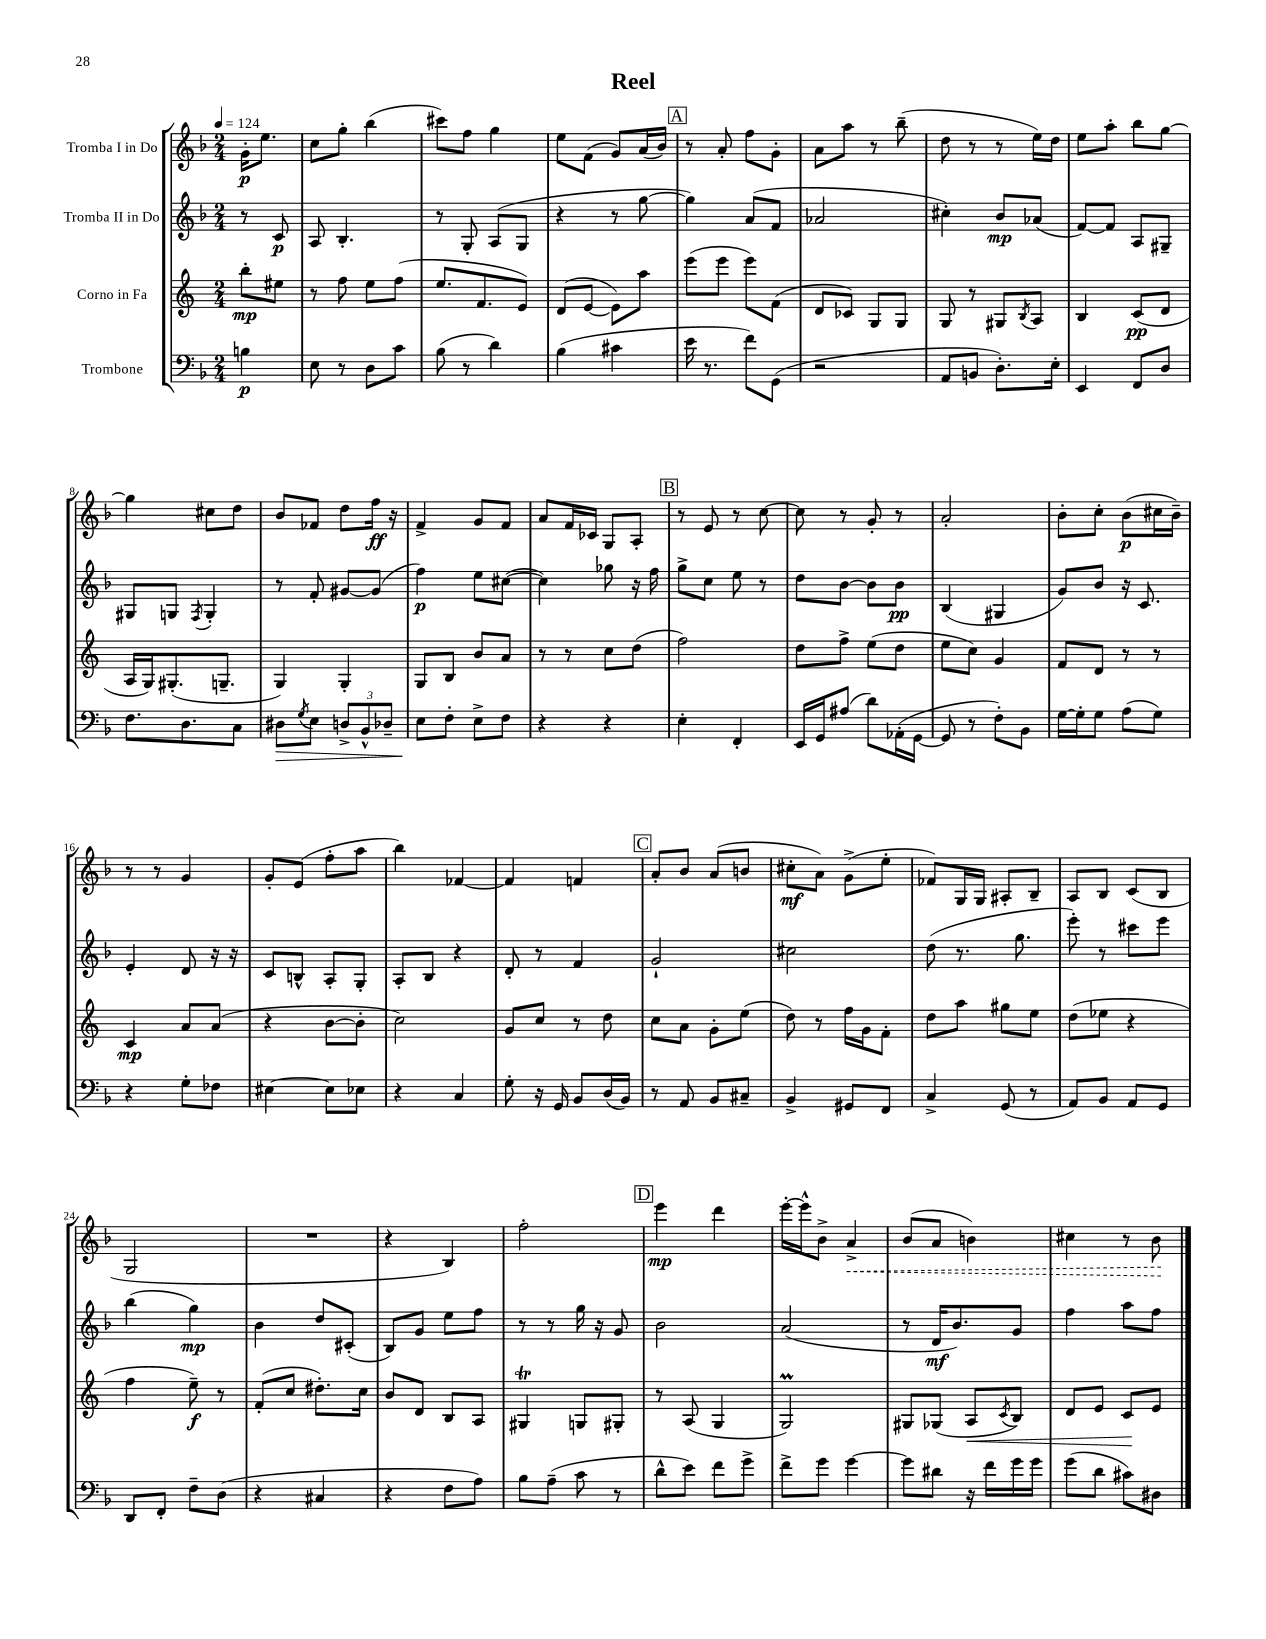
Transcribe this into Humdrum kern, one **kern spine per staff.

**kern	**kern	**kern	**kern
*staff4	*staff3	*staff2	*staff1
*clefF4	*clefG2	*clefG2	*clefG2
*k[b-]	*k[]	*k[b-]	*k[b-]
*M2/4	*M2/4	*M2/4	*M2/4
*MM124	*MM124	*MM124	*MM124
4B	8bb'	8r	16g'
.	.	.	8.ee
.	8ee#	8c	.
=	=	=	=
8E	8r	8A	8cc
8r	8ff	4.B-'	8gg'
8D	8ee	.	(4bb-
8c	(8ff	.	.
=	=	=	=
(8B-	8.ee	8r	8ccc#)
8r	.	8G'	8ff
.	8.f	.	.
4d)	.	(8A	4gg
.	8e)	8G	.
=	=	=	=
(4B-	(8d	4r	8ee
.	[8e	.	(8f
4c#	8e])	8r	8g)
.	8aa	[8gg	(16a
.	.	.	16b-)
=	=	=	=
16e	(8eee	4gg])	8r
8.r	.	.	.
.	8eee	.	8a'
8f)	8eee)	(8a	8ff
(8GG	(8f	8f	8g'
=	=	=	=
2r	8d	2a-	8a
.	8c-)	.	8aa
.	8G	.	8r
.	8G	.	(8bb-~
=	=	=	=
8AA	8G	4cc#')	8dd
8BB	8r	.	8r
8.D')	8G#	8b-	8r
.	8qB	.	.
.	8A	(8a-	16ee)
16E'	.	.	16dd
=	=	=	=
4EE	4B	[8f)	8ee
.	.	8f]	8aa'
8FF	(8c	8A	8bb-
8D	8d	8G#~	[8gg
=	=	=	=
8.F	16A	8G#	4gg]
.	16G)	.	.
.	(8.G#'	8G	.
8.D	.	.	.
.	.	8qF	.
.	.	4G'	8cc#
.	8.G~	.	.
8C	.	.	8dd
=	=	=	=
8D#	4G)	8r	8b-
8qG	.	.	.
8E	.	8f'	8f-
12D^	4G'	[8g#	8dd
12BB-^^	.	.	.
.	.	(8g#]	16ff
12D-~	.	.	.
.	.	.	16r
=	=	=	=
8E	8G	4ff)	4f^
8F'	8B	.	.
8E^	8b	8ee	8g
8F	8a	([8cc#	8f
=	=	=	=
4r	8r	4cc#])	8a
.	8r	.	16f
.	.	.	16c-
4r	8cc	8gg-	8G
.	(8dd	16r	8A'
.	.	16ff	.
=	=	=	=
4E'	2ff)	8gg^	8r
.	.	8cc	8e
4FF'	.	8ee	8r
.	.	8r	[8cc
=	=	=	=
16EE	8dd	8dd	8cc]
16GG	.	.	.
(8A#	8ff^	[8b-	8r
8d)	(8ee	8b-]	8g'
(16AA-'	8dd	8b-	8r
[16GG	.	.	.
=	=	=	=
8GG]	8ee	(4B-	2a'
8r	8cc)	.	.
8F')	4g	4G#	.
8BB-	.	.	.
=	=	=	=
[16G	8f	8g)	8b-'
16G']	.	.	.
8G	8d	8b-	8cc'
(8A	8r	16r	(8b-
.	.	8.c	.
8G)	8r	.	16cc#
.	.	.	16b-~)
=	=	=	=
4r	4c	4e'	8r
.	.	.	8r
8G'	8a	8d	4g
8F-	(8a	16r	.
.	.	16r	.
=	=	=	=
[4E#	4r	8c	8g'
.	.	8B^^	(8e
8E#]	[8b	8A'	8ff'
8E-	8b']	8G'	8aa
=	=	=	=
4r	2cc)	8A'	4bb-)
.	.	8B-	.
4C	.	4r	[4f-
=	=	=	=
8G'	8g	8d'	4f-]
16r	8cc	8r	.
16GG	.	.	.
8BB-	8r	4f	4f
(16D	8dd	.	.
16BB-)	.	.	.
=	=	=	=
8r	8cc	2g`	8a'
8AA	8a	.	8b-
8BB-	8g'	.	(8a
8C#~	(8ee	.	8b
=	=	=	=
4BB-^	8dd)	2cc#	8cc#'
.	8r	.	8a)
8GG#	16ff	.	(8g^
.	16g	.	.
8FF	8f'	.	8ee'
=	=	=	=
4C^	8dd	(8dd	8f-)
.	8aa	8.r	16G
.	.	.	16G
(8GG	8gg#	.	8A#'
.	.	8.gg	.
8r	8ee	.	8B-~
=	=	=	=
8AA)	(8dd	8eee')	8A
8BB-	8ee-	8r	8B-
8AA	4r	8ccc#	(8c
8GG	.	8eee	8B-
=	=	=	=
8DD	4ff	(4bb-	2G
8FF'	.	.	.
8F~	8ee~)	4gg)	.
(8D	8r	.	.
=	=	=	=
4r	(8f'	4b-	2r
.	8cc	.	.
4C#	8.dd#')	8dd	.
.	.	(8c#'	.
.	16cc	.	.
=	=	=	=
4r	8b	8B-)	4r
.	8d	8g	.
8F	8B	8ee	4B-)
8A)	8A	8ff	.
=	=	=	=
8B-	4G#	8r	2ff'
(8A~	.	8r	.
8c	8G	16gg	.
.	.	16r	.
8r	8G#'	8g	.
=	=	=	=
8d^^	8r	2b-	4eee
8e)	(8A	.	.
8f	4G	.	4ddd
8g^	.	.	.
=	=	=	=
8f^	2G)	(2a	[16eee'
.	.	.	16eee^^]
8g	.	.	8b-^
[4g	.	.	4a^
=	=	=	=
8g]	8G#	8r	(8b-
8d#	(8G-	16d	8a
.	.	8.b-)	.
16r	8A	.	4b)
16f	.	.	.
.	8qc	.	.
16g	8B)	8g	.
16g	.	.	.
=	=	=	=
(8g	8d	4ff	4cc#
8d	8e	.	.
8c#)	8c	8aa	8r
8D#	8e	8ff	8b-
==	==	==	==
*-	*-	*-	*-
